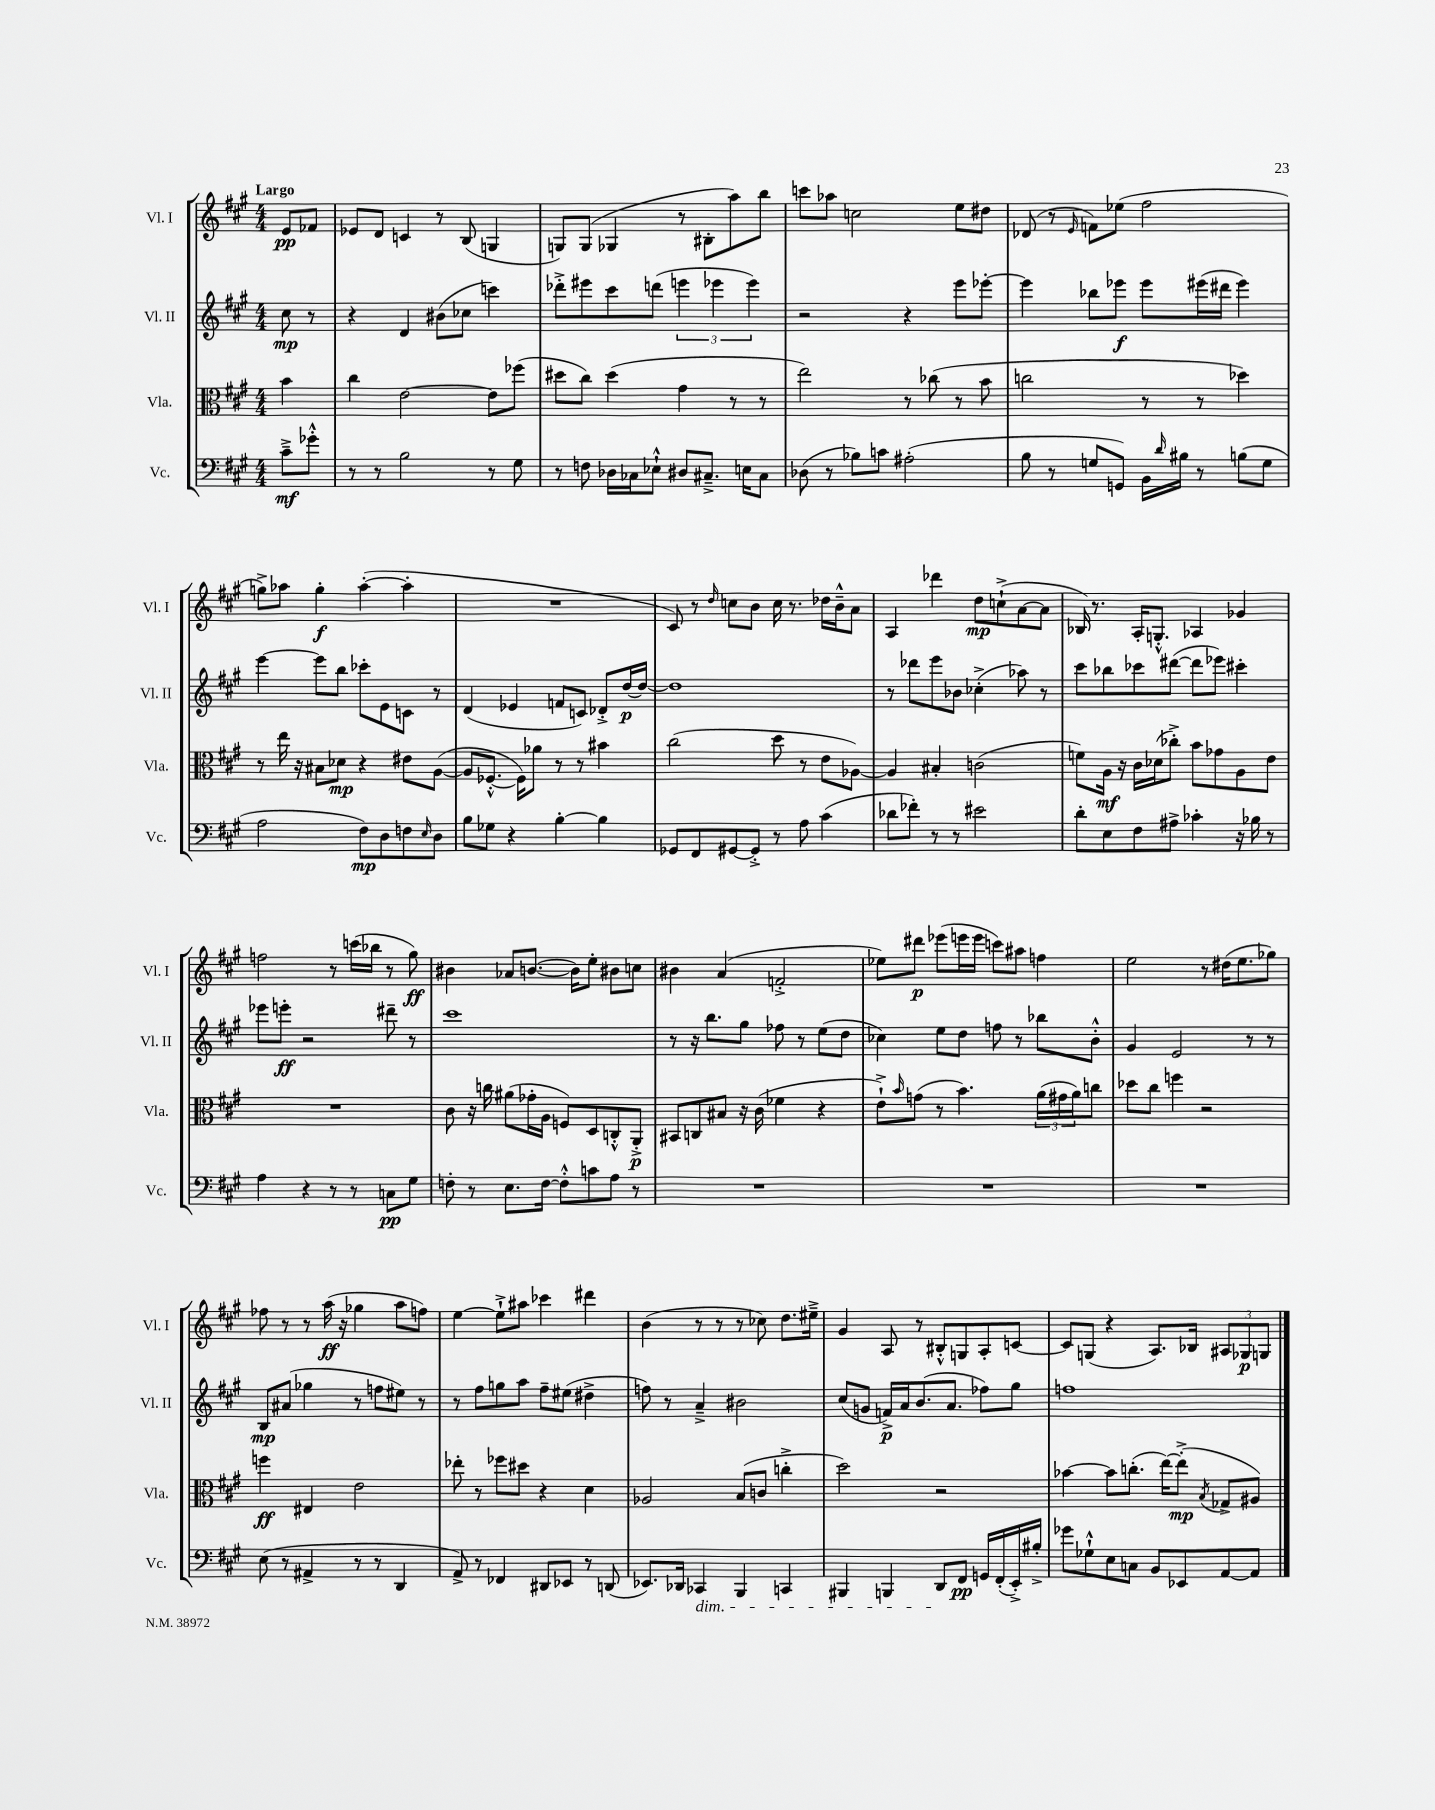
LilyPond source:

<<
\new StaffGroup <<
\new Staff = "s0" \with { instrumentName = "Vl. I" shortInstrumentName = "Vl. I" } {
    \clef treble \key a \major \numericTimeSignature \time 4/4 \partial 4 \tempo "Largo"
    e'8\pp fes'8 |
    ees'8 d'8 c'4 r8 b8( g4 |
    g8) g8( ges4 r8 bis8-. a''8) b''8 |
    c'''8 aes''8 c''2 e''8 dis''8 |
    des'8( r8 \grace { e'16 } f'8) ees''8( fis''2 |
    g''8->) aes''8 g''4-.\f aes''4~-.( aes''4-. |
    R1 |
    cis'8) r8 \grace { d''16 } c''8 b'8 c''16 r8. des''16 b'16---^ a'8 |
    a4 des'''4 d''8\mp c''8-!->( a'8~ a'8 |
    bes16) r8. a16-. g8.-.-^ aes4 ges'4 |
    f''2 r8 c'''16( bes''16 r8 gis''8\ff) |
    bis'4 aes'8 b'8.~( b'16) e''8-. bis'8 c''8 |
    bis'4 a'4( f'2-.-> |
    ees''8) dis'''8\p ees'''8( e'''16 e'''16 c'''8) ais''8 f''4 |
    e''2 r8 dis''16( e''8. ges''8) |
    fes''8 r8 r8 a''16\ff( r16 ges''4 a''8 f''8) |
    e''4~ e''8-!-> ais''8 ces'''4 dis'''4 |
    b'4( r8 r8 r8 ces''8) d''8. eis''16---> |
    gis'4 a8 r8 bis8-.-^ g8 a8-. c'8~ |
    c'8 g8( r4 a8.) bes16 \tuplet 3/2 { ais8 ges8\p g8 } \bar "|." |
}
\new Staff = "s1" \with { instrumentName = "Vl. II" shortInstrumentName = "Vl. II" } {
    \clef treble \key a \major \numericTimeSignature \time 4/4 \partial 4
    cis''8\mp r8 |
    r4 d'4 bis'8( ces''8 c'''4) |
    des'''8-.-> eis'''8 cis'''8 d'''8( \tuplet 3/2 { e'''4 ees'''4 ees'''4) } |
    r2 r4 e'''8 ees'''8~-. |
    ees'''4 bes''8 ees'''8\f ees'''8 eis'''16( dis'''16 eis'''4) |
    e'''4~ e'''8 b''8 ces'''8-. e'8 c'8 r8 |
    d'4( ees'4 f'8 c'8) des'8-.-> d''16~\p d''16~ |
    d''1 |
    r8 des'''8 e'''8 bes'8 ces''4-.->( aes''8) r8 |
    cis'''8 bes''8 ces'''8 dis'''8~( dis'''8 ees'''8) cis'''4-. |
    ees'''8 e'''8-.\ff r2 dis'''8-- r8 |
    cis'''1 |
    r8 r16 b''8. gis''8 fes''8 r8 e''8( d''8 |
    ces''4) e''8 d''8 f''8 r8 bes''8 b'8-.-^ |
    gis'4 e'2 r8 r8 |
    b8\mp ais'8( ges''4 r8 f''8 eis''8) r8 |
    r8 fis''8 g''8 a''8 fis''8-- eis''8( dis''4-> |
    f''8) r8 a'4---> bis'2 |
    cis''8( g'8 f'16->\p) a'16 b'8.( a'8. fes''8) gis''8 |
    f''1 \bar "|." |
}
\new Staff = "s2" \with { instrumentName = "Vla." shortInstrumentName = "Vla." } {
    \clef alto \key a \major \numericTimeSignature \time 4/4 \partial 4
    b'4 |
    cis''4 e'2~ e'8 fes''8( |
    dis''8 cis''8) dis''4( gis'4 r8 r8 |
    e''2) r8 ces''8( r8 b'8 |
    c''2 r8 r8 des''4) |
    r8 e''16 r16 bis8 des'8\mp r4 eis'8 a8~( |
    a8 fes8.~-.-^ fes16) aes'8 r8 r8 bis'4 |
    cis''2( d''8 r8 e'8 aes8~) |
    aes4 bis4-. c'2( |
    f'8) a16\mf r16 cis'16 des'16( ces''8-.->) b'8 ges'8 a8 e'8 |
    R1 |
    cis'8 r16 c''16 ais'8( ges'16-. a16 f8) d8 c8-.-^ a,8-.->\p |
    bis,8 c8 bis8 r16 cis'16( fes'4 r4 |
    e'8-!->) \grace { b'16 } g'8( r8 b'4.) \tuplet 3/2 { a'16( gis'16 a'16) } c''8 |
    des''8 cis''8 f''4 r2 |
    f''4\ff eis4 e'2 |
    ees''8-. r8 fes''8 dis''8 r4 d'4 |
    aes2 b8( c'8 c''4-.-> |
    d''2) r2 |
    bes'4~ bes'8 c''8.-.( e''16~) e''8-.->\mp( \acciaccatura { b8 } ges8-> ais8) \bar "|." |
}
\new Staff = "s3" \with { instrumentName = "Vc." shortInstrumentName = "Vc." } {
    \clef bass \key a \major \numericTimeSignature \time 4/4 \partial 4
    cis'8--->\mf ges'8-.-^ |
    r8 r8 b2 r8 gis8 |
    r8 f8 des16 ces16 ees8-!-^ dis8 cis8.---> e16 cis8 |
    des8( r8 bes8) c'8 ais2-.( |
    b8 r8 g8 g,8) b,16 \grace { d'16 } bis16 r8 b8( g8 |
    a2 fis8\mp) d8 f8 \grace { e16 } d8 |
    b8 ges8 r4 b4~-. b4 |
    ges,8 fis,8 gis,8~ gis,8-.-> r8 a8 cis'4( |
    des'8 fes'8-.) r8 r8 eis'2 |
    d'8-. e8 fis8 ais8-> ces'4-. r16 bes16 r8 |
    a4 r4 r8 r8 c8\pp gis8 |
    f8-. r8 e8. f16~ f8-.-^ c'8 a8 r8 |
    R1 |
    R1 |
    R1 |
    e8( r8 ais,4-> r8 r8 d,4 |
    a,8->) r8 fes,4 dis,8 ees,8 r8 d,8( |
    ees,8.) des,16 ces,4\dim b,,4 c,4 |
    bis,,4 b,,4 d,8\! fis,8\pp g,16 fis,16-.( e,16-.->) bis16-.-> |
    ges'8 ges8-!-^ e8 c8 b,8 ees,8 a,8~ a,8 \bar "|." |
}
>>
>>
\layout { \context { \Score \remove "Bar_number_engraver" } }
